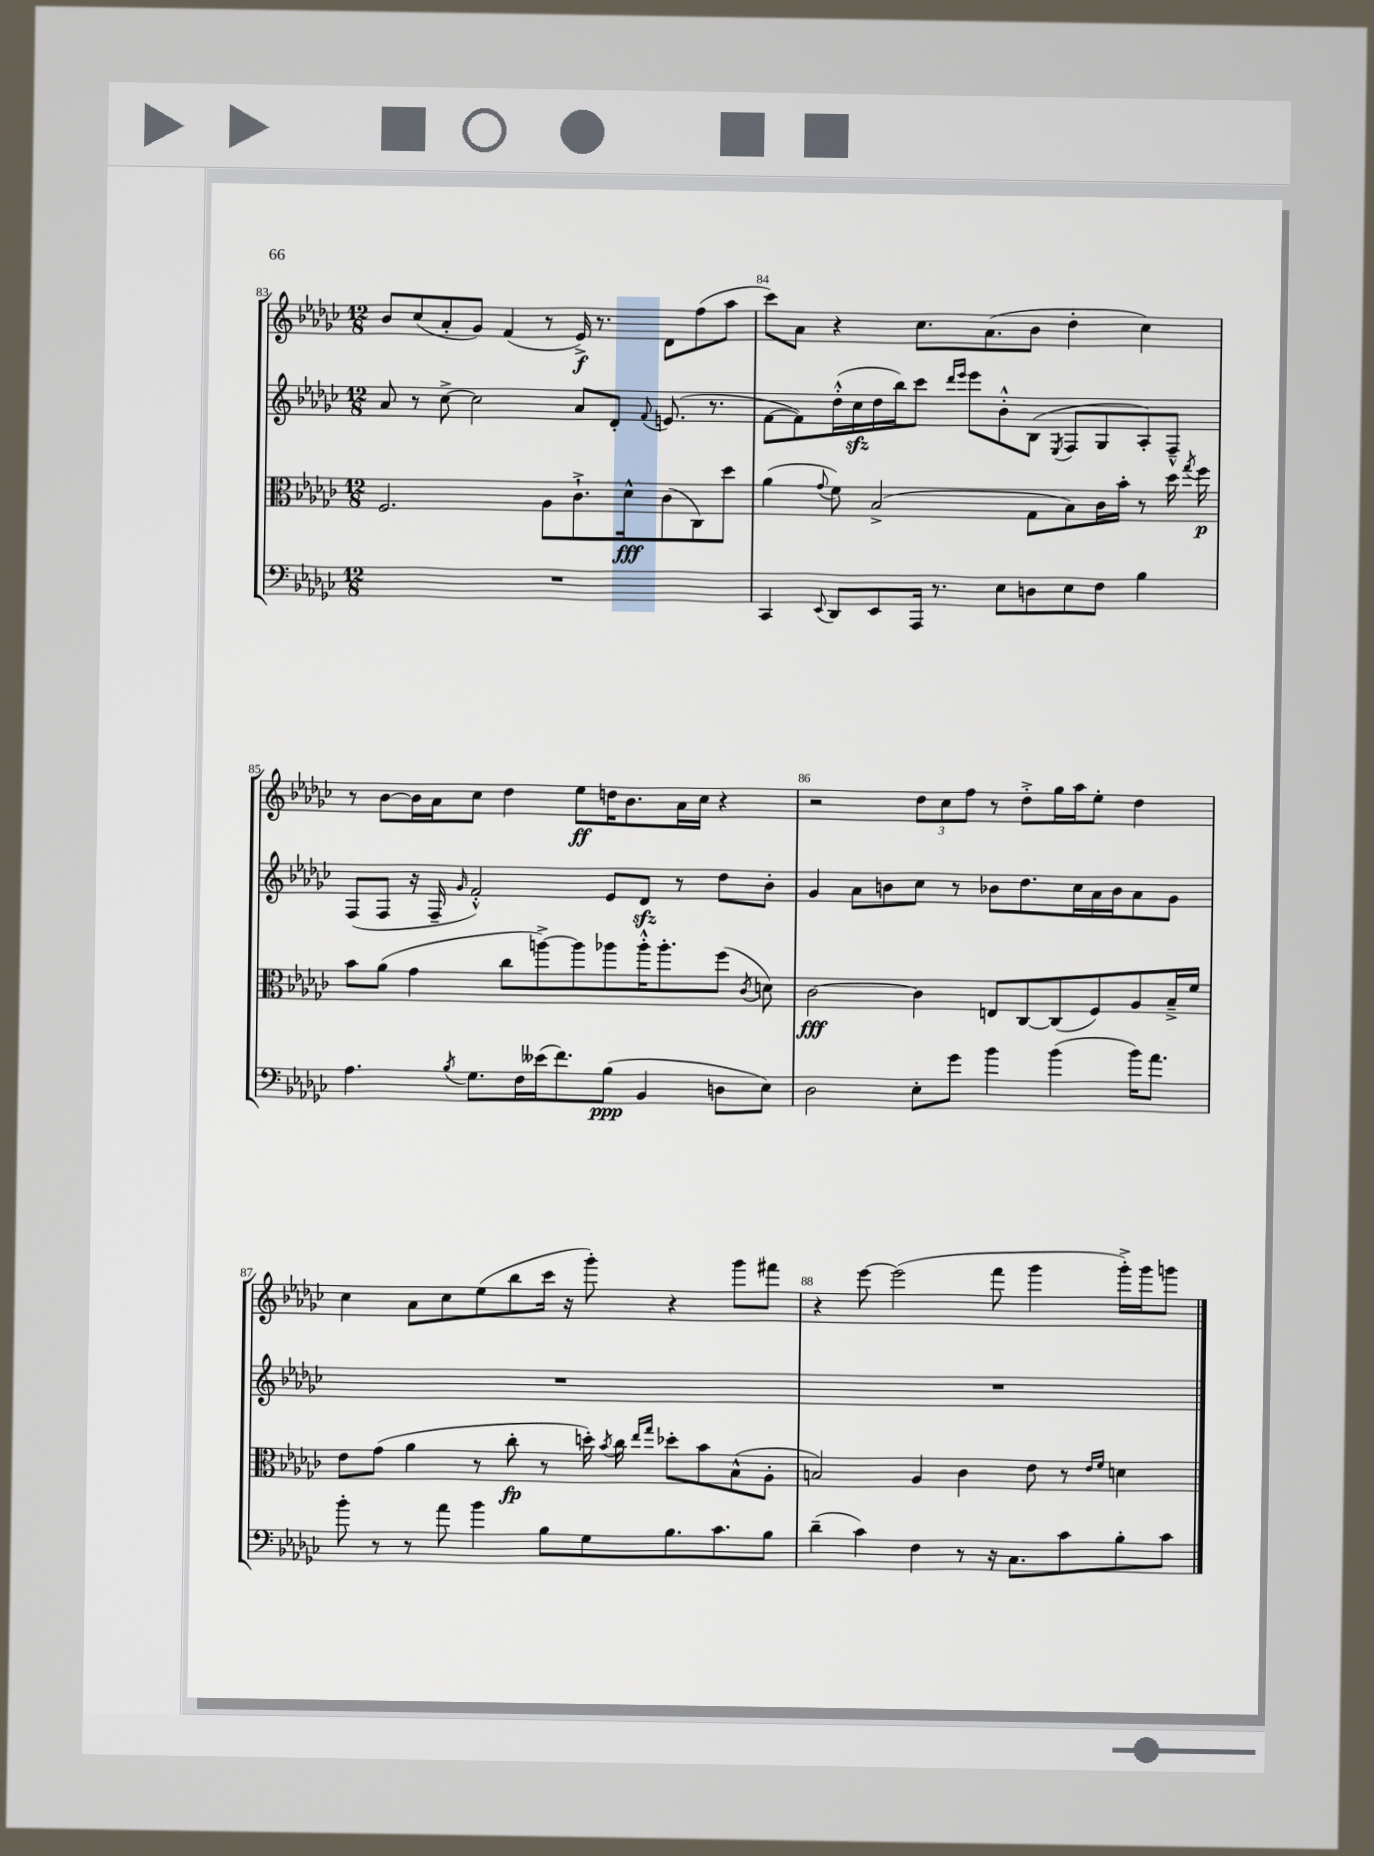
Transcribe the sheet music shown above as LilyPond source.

<<
\new StaffGroup <<
\new Staff = "s0" {
    \clef treble \key ges \major \numericTimeSignature \time 12/8
    \autoBeamOff bes'8[ ces''8( aes'8-. ges'8]) f'4( r8 ees'16->\f) r8. des'8[ f''8( aes''8] |
    ces'''8[) aes'8] r4 ces''8.[ aes'8.( bes'8] des''4-. ces''4) |
    r8 bes'8[~ bes'16 aes'16 ces''8] des''4 ees''8[\ff d''16 bes'8. aes'16 ces''16] r4 |
    r2 \tuplet 3/2 { des''8[ ces''8 f''8] } r8 des''8[-.-> ges''16 aes''16 ees''8]-. des''4 |
    ces''4 aes'8[ ces''8 ees''8( bes''8 ces'''16] r16 ges'''8-.) r4 ges'''8[ fis'''8] |
    r4 ees'''8~ ees'''2( f'''8 ges'''4 ges'''16[-.->) ges'''16 g'''8] \bar "|." |
}
\new Staff = "s1" {
    \clef treble \key ges \major \numericTimeSignature \time 12/8
    \autoBeamOff aes'8 r8 ces''8~-> ces''2 aes'8[ des'8]-. \appoggiatura { f'8 } e'8.( r8. |
    f'8[~ f'8) des''16-.-^( ces''16\sfz des''16 bes''16) ces'''8] \grace { des'''16[ ees'''16] } ees'''8[ bes'8-.-^ bes8]( \acciaccatura { ees8 } f8[ ges8 aes8-.) f8]---^ |
    f8[( f8] r16 f16-- \grace { ges'16 } f'2-.-^) ees'8[ des'8]\sfz r8 des''8[ bes'8]-. |
    ges'4 aes'8[ b'8 ces''8] r8 bes'8[ des''8. ces''16 aes'16 bes'16 aes'8 ges'8] |
    R1. |
    R1. \bar "|." |
}
\new Staff = "s2" {
    \clef alto \key ges \major \numericTimeSignature \time 12/8
    \autoBeamOff f2. aes8[ ces'8.-!-> des'16-^\fff ces'8( ces8) des''8] |
    aes'4( \appoggiatura { ges'8 } f'8) bes2->( ges8[ bes8) ces'16 bes'16]-. r8 des''16 \acciaccatura { ges''8 } f''16\p |
    bes'8[ aes'8]( ges'4 ces''8[ a''8~->) a''8 aes''8 aes''16-.-^ aes''8.-. f''8]( \acciaccatura { ces'8 } d'8) |
    ces'2~\fff ces'4 e8[ ces8~ ces8( f8) aes8 bes16---> f'16] |
    ees'8[ ges'8]( aes'4 r8 ces''8-.\fp r8 d''16-.) \acciaccatura { bes'8 } ces''16 \grace { ees''16[ ges''16] } des''8[-. bes'8 bes8-^( aes8]-. |
    b2) aes4 ces'4 ees'8 r8 \grace { ees'16[ f'16] } d'4 \bar "|." |
}
\new Staff = "s3" {
    \clef bass \key ges \major \numericTimeSignature \time 12/8
    \autoBeamOff R1. |
    ces,4 \appoggiatura { ees,8 } des,8[ ees,8 aes,,16] r8. ees8[ d8 ees8 f8] bes4 |
    aes4. \acciaccatura { bes8 } ges8.[ f16 eeses'16( f'8.) bes8]\ppp( bes,4 d8[ ees8]) |
    des2 ees8[-. ges'8] bes'4 bes'4( bes'16[) aes'8.] |
    bes'8-. r8 r8 aes'8 bes'4 bes8[ ges8 bes8. ces'8. bes8] |
    des'4--( ces'4) f4 r8 r16 ces8.[ ces'8 bes8-. ces'8] \bar "|." |
}
>>
>>
\layout { \context { \Score currentBarNumber = #83 \override BarNumber.break-visibility = ##(#f #t #t) barNumberVisibility = #all-bar-numbers-visible } }
